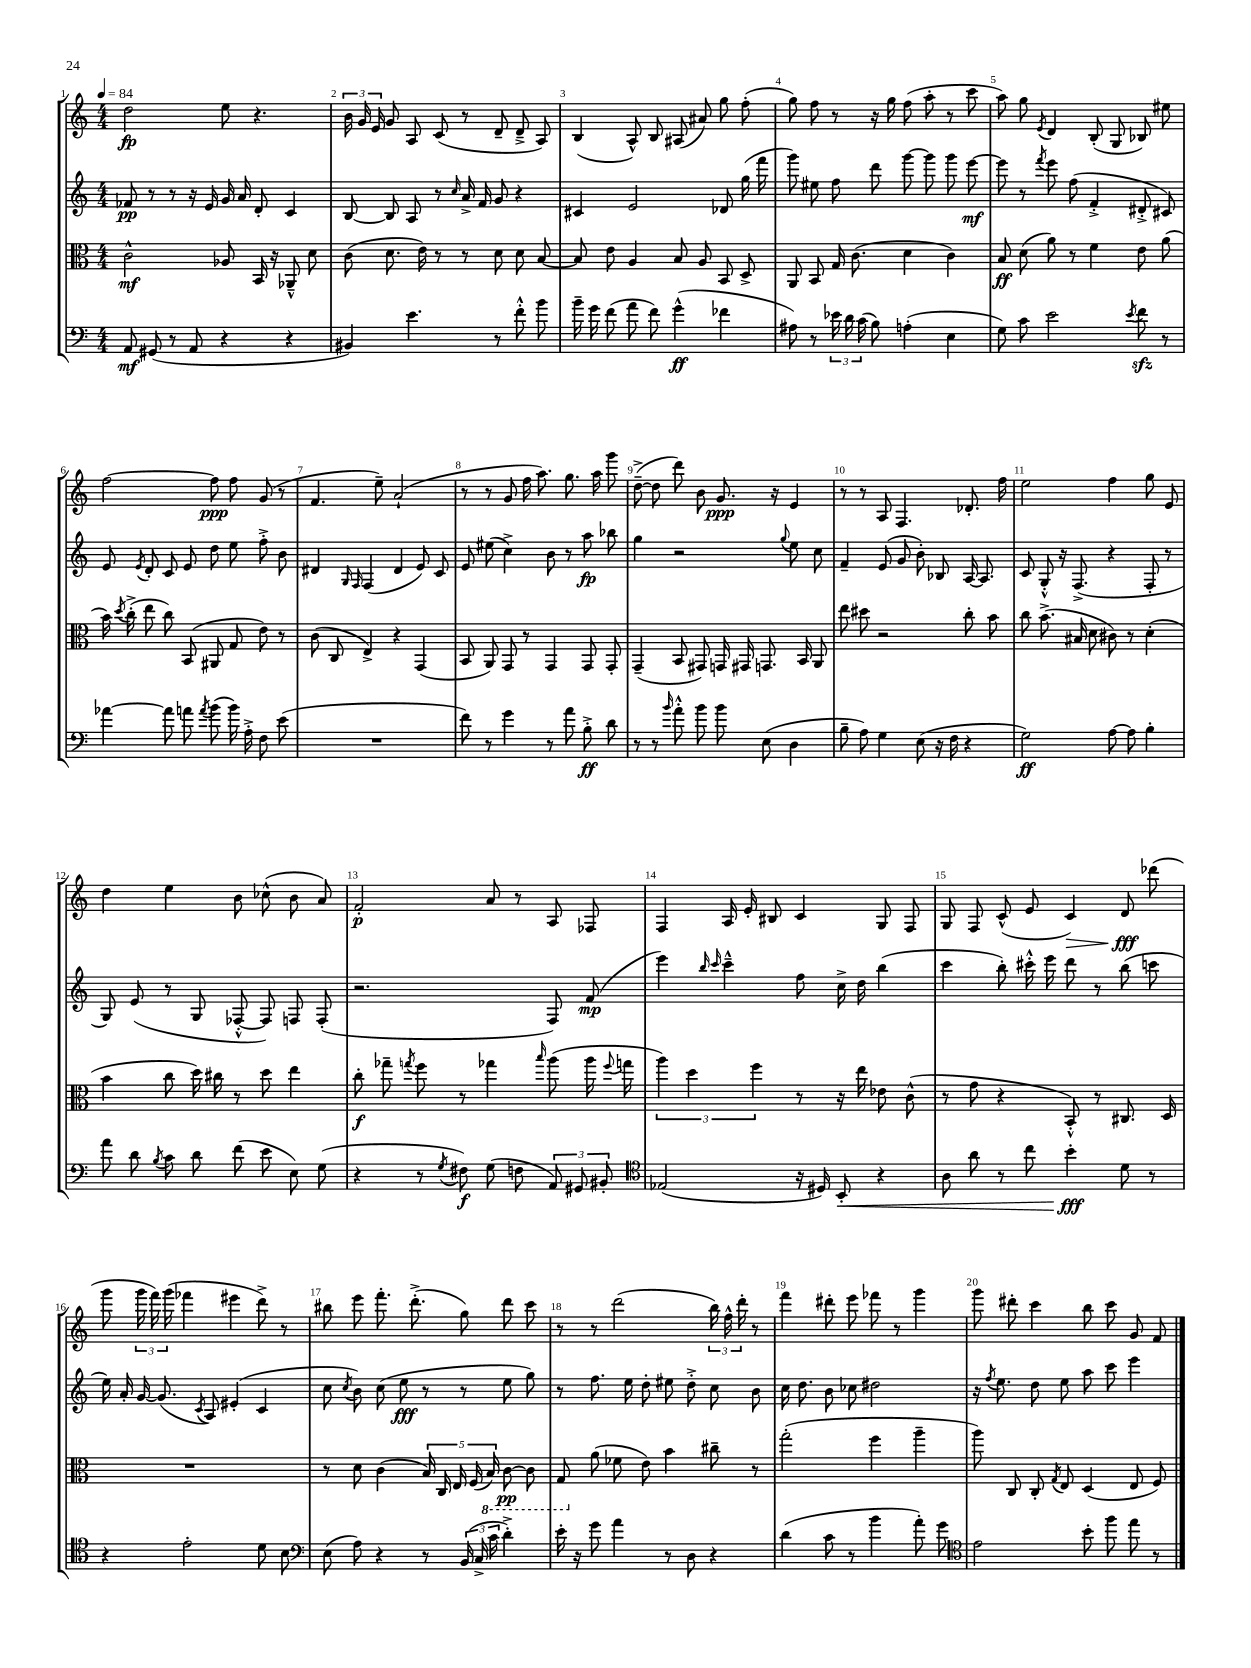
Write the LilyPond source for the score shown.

<<
\new StaffGroup <<
\new Staff = "s0" {
    \clef treble \key c \major \numericTimeSignature \time 4/4 \tempo 4 = 84
    \autoBeamOff d''2\fp e''8 r4. |
    \tuplet 3/2 { b'16 g'16 e'16 } g'8 a8 c'8( r8 d'8-- d'8---> a8) |
    b4( a8-^) b8 ais8( ais'8) g''8 f''8-.( |
    g''8) f''8 r8 r16 g''16 f''8( a''8-. r8 c'''8 |
    a''8) g''8 \acciaccatura { e'8 } d'4 b8-.( g8 bes8) eis''8 |
    f''2~ f''8\ppp f''8 g'8( r8 |
    f'4. e''8--) a'2-!( |
    r8 r8 g'8 f''16 a''8.) g''8. a''16 g'''8 |
    d''8~--->( d''8 d'''8) b'8 g'8.\ppp r16 e'4 |
    r8 r8 a8 f4. des'8.-. f''16 |
    e''2 f''4 g''8 e'8 |
    d''4 e''4 b'8 ces''8-^( b'8 a'8) |
    f'2-.\p a'8 r8 a8 fes8 |
    f4 a16 e'16-. bis8 c'4 g8 f8 |
    g8 f8 c'8-^( e'8 c'4\>) d'8\fff\! des'''8( |
    g'''8 \tuplet 3/2 { g'''16 f'''16) g'''16( } fes'''4 eis'''4 d'''8->) r8 |
    bis''8 e'''8 f'''8.-. d'''8.-.->( g''8) d'''8 c'''8 |
    r8 r8 d'''2( \tuplet 3/2 { b''16) f''16-^ d'''16-. } r8 |
    f'''4 dis'''8-. e'''8 fes'''8 r8 g'''4 |
    g'''8 dis'''8-. c'''4 b''8 c'''8 g'8 f'8 \bar "|." |
}
\new Staff = "s1" {
    \clef treble \key c \major \numericTimeSignature \time 4/4
    \autoBeamOff fes'8\pp r8 r8 r16 e'16 g'16 a'16 d'8-. c'4 |
    b8~ b8 a8 r8 \grace { c''16 } a'16-> f'16 g'8 r4 |
    cis'4 e'2 des'8 g''16( f'''16 |
    g'''8) eis''8 f''8 d'''8 g'''8~ g'''8 g'''8 e'''8~\mf |
    e'''8 r8 \acciaccatura { f'''8 } e'''8 f''8( f'4-.-> dis'8-.-> cis'8) |
    e'8 \acciaccatura { e'8 } d'8-. c'8 e'8 d''8 e''8 f''8-.-> b'8 |
    dis'4 \grace { g16 f16 } f4( dis'4 e'8) c'8 |
    e'8 eis''8( c''4->) b'8 r8 a''8\fp bes''8 |
    g''4 r2 \appoggiatura { g''8 } e''8 c''8 |
    f'4-- e'8( g'8 b'8-.) bes8 a16~ a8. |
    c'8 g8-.-^ r16 f8.->( r4 f8-. r8 |
    g8) e'8( r8 g8 fes8~-.-^ fes8) f8 f8-.( |
    r2. f8) f'8\mp( |
    e'''4) \grace { b''16 c'''16 } c'''4---^ f''8 c''16-> d''16 b''4( |
    c'''4 b''8-.) cis'''16-.-^ e'''16 d'''8 r8 b''8( c'''8 |
    e''16) a'16-. g'16~ g'8.( \acciaccatura { c'8 } a8) eis'4-.( c'4 |
    c''8 \acciaccatura { c''8 } b'8) c''8( e''8\fff r8 r8 e''8 g''8) |
    r8 f''8. e''16 d''8-. eis''8 d''8-.-> c''8 b'8 |
    c''16 d''8. b'8 ces''8 dis''2 |
    r16 \acciaccatura { f''8 } e''8. d''8 e''8 a''8 c'''8 e'''4 \bar "|." |
}
\new Staff = "s2" {
    \clef alto \key c \major \numericTimeSignature \time 4/4
    \autoBeamOff c'2-^\mf aes8 b,16 r16 aes,8---^ d'8 |
    c'8( d'8. e'16) r8 r8 d'8 d'8 b8~ |
    b8 e'8 a4 b8 a8 b,8 d8-> |
    a,8 b,8 g16 c'8.( d'4 c'4) |
    b8\ff d'8( a'8) r8 f'4 e'8 a'8( |
    b'16) \acciaccatura { d''8 } c''16-.->( e''8 c''8) b,8( ais,8 g8 e'8) r8 |
    c'8( c8 e4->) r4 g,4( |
    b,8 a,8) g,8 r8 g,4 g,8 g,8-. |
    g,4--( b,8 gis,8) g,16 gis,16 g,8. b,16 a,8 |
    e''8 dis''8 r2 c''8-. b'8 |
    c''8 b'8.->( bis16 d'8 cis'8) r8 d'4-.( |
    b'4 c''8 d''16) cis''16 r8 d''8 e''4 |
    c''8-.\f ges''8-- \acciaccatura { g''8 } f''8 r8 ges''4 \grace { b''16 } a''8( a''16 \appoggiatura { f''8 } g''16 |
    \tuplet 3/2 { a''4) d''4 f''4 } r8 r16 e''16 ees'8 c'8-^( |
    r8 g'8 r4 b,8-.-^) r8 cis8. d16 |
    R1 |
    r8 d'8 c'4( \tuplet 5/4 { b16) c16 e16 f16( \ottava #-1 b,16) } c8~\pp c8 |
    g,8 \ottava #0 a'8( fes'8 e'8) b'4 cis''8-- r8 |
    g''2-.( f''4 a''4-- |
    a''8) c8 c8-. \acciaccatura { g8 } e8 d4( e8 f8) \bar "|." |
}
\new Staff = "s3" {
    \clef bass \key c \major \numericTimeSignature \time 4/4
    \autoBeamOff a,8\mf gis,8( r8 a,8 r4 r4 |
    bis,4) e'4. r8 f'8-.-^ b'8 |
    b'16-- g'16 f'8( a'8 f'8) g'4-^\ff( fes'4 |
    ais8) r8 \tuplet 3/2 { ees'16 d'16 c'16( } b8) a4-.( e4 |
    g8) c'8 e'2 \acciaccatura { e'8 } f'8\sfz r8 |
    aes'4~ aes'8 a'8 \acciaccatura { a'8 } b'8( b'16) a16-.-> f8 e'8( |
    R1 |
    f'8) r8 g'4 r8 a'8 b8-.->\ff d'8 |
    r8 r8 \grace { b'16 } a'8-.-^ b'8 b'8 e8( d4 |
    b8-- a8) g4 e8( r16 f16 r4 |
    g2\ff) a8~ a8 b4-. |
    a'8 d'8 \acciaccatura { b8 } c'8 d'8 f'8( e'8 e8) g8( |
    r4 r8 \acciaccatura { g8 } fis8\f) g8( f8 \tuplet 3/2 { a,8) gis,8 bis,8-. } |
    \clef tenor ees2( r16 dis16) b,8-.\< r4 |
    a8 a'8 r8 c''8 b'4-.\fff\! d'8 r8 |
    r4 e'2-. d'8 b8 |
    \clef bass e8( a8) r4 r8 \tuplet 3/2 { b,16( c16-> c'16 } d'4-.->) |
    e'16-. r16 g'8 a'4 r8 d8 r4 |
    d'4( c'8 r8 b'4 a'8-.) g'8 |
    \clef tenor e'2 b'8-. f''8 e''8 r8 \bar "|." |
}
>>
>>
\layout { \context { \Score \override BarNumber.break-visibility = ##(#f #t #t) barNumberVisibility = #all-bar-numbers-visible } }
